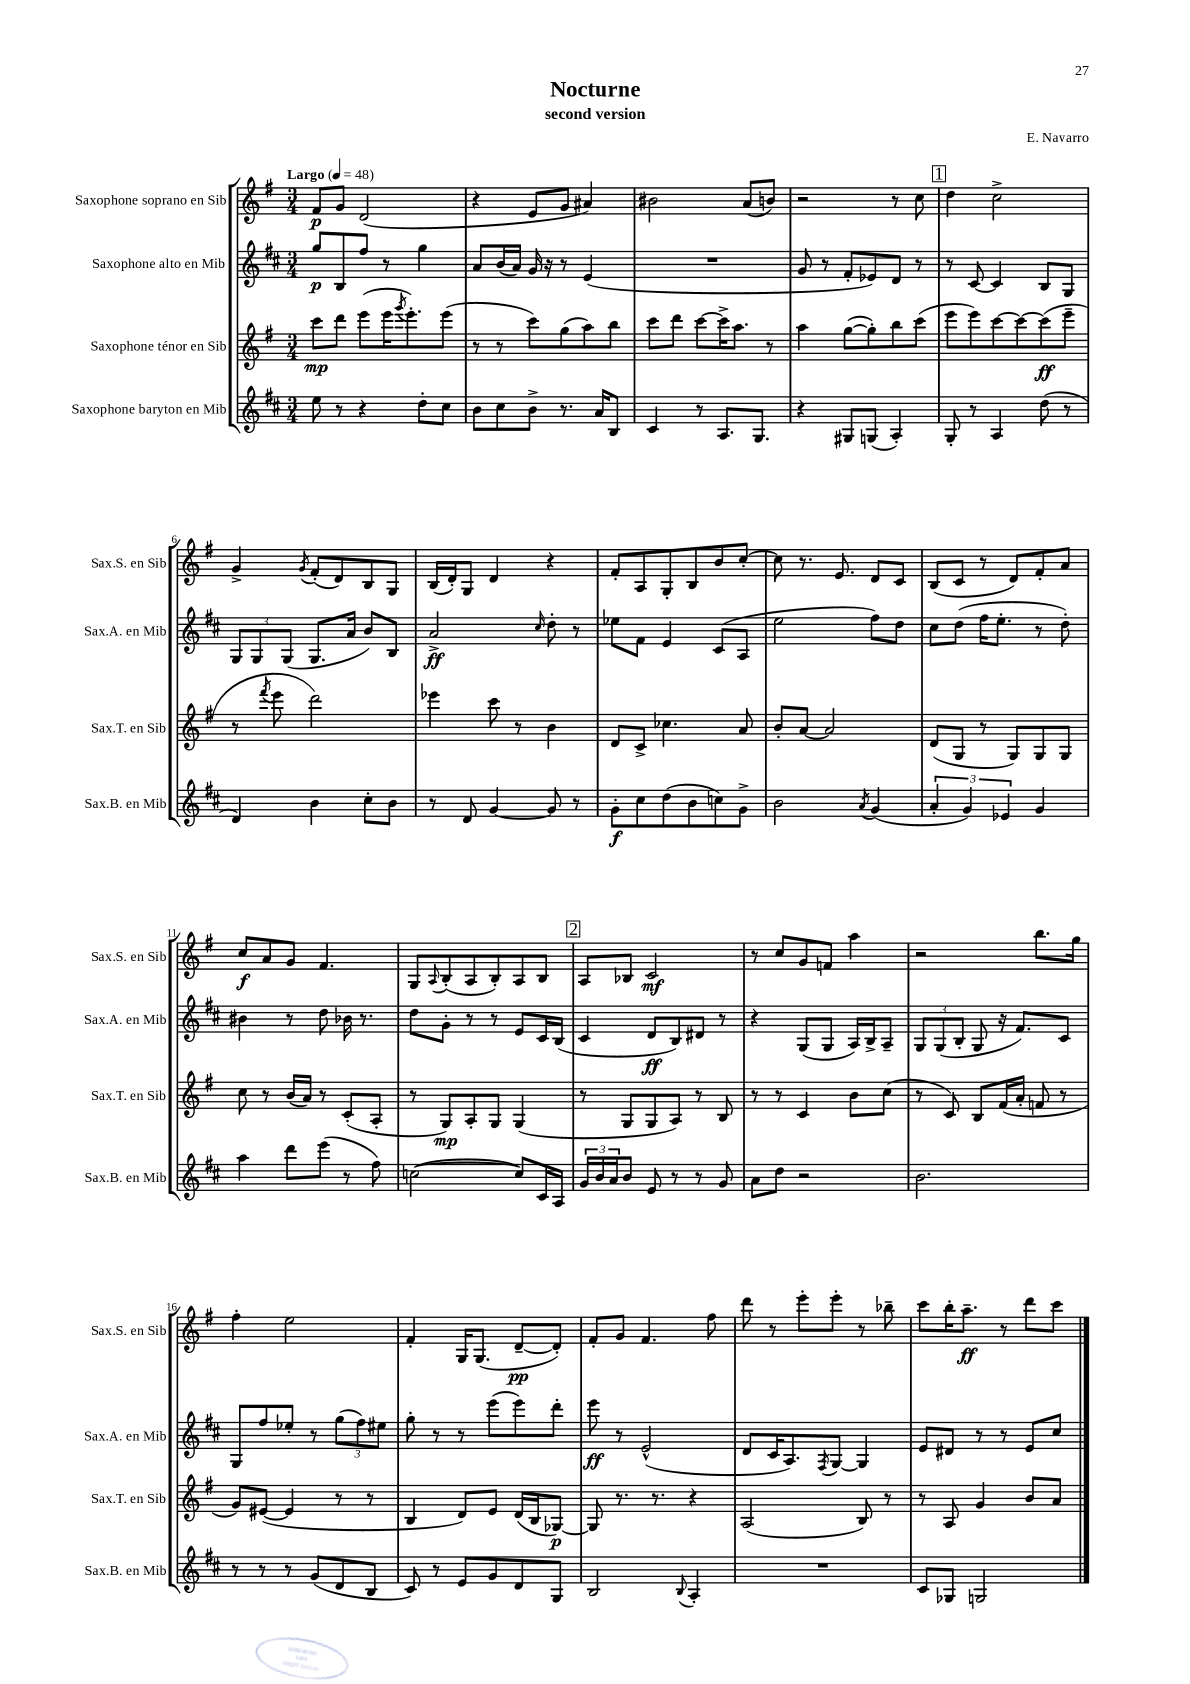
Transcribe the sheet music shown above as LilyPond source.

\header { title = "Nocturne" composer = "E. Navarro" subtitle = "second version" }
<<
\new StaffGroup <<
\new Staff = "s0" \with { instrumentName = "Saxophone soprano en Sib" shortInstrumentName = "Sax.S. en Sib" } {
    \clef treble \key g \major \numericTimeSignature \time 3/4 \tempo "Largo" 4 = 48
    fis'8\p g'8 d'2( |
    r4 e'8 g'8 ais'4) |
    bis'2 a'8( b'8) |
    r2 r8 c''8 |
    \mark \markup { \box "1" } d''4 c''2-> |
    g'4-> \acciaccatura { g'8 } fis'8-.( d'8) b8 g8 |
    b16( d'16-.) g8 d'4 r4 |
    fis'8-. a8 g8-. b8 b'8 c''8~-. |
    c''8 r8. e'8. d'8 c'8 |
    b8( c'8 r8 d'8) fis'8-. a'8 |
    c''8\f a'8 g'8 fis'4. |
    g8 \appoggiatura { a8 } b8-.( a8 b8-.) a8 b8 |
    \mark \markup { \box "2" } a8 bes8 c'2\mf |
    r8 c''8 g'8 f'8 a''4 |
    r2 b''8. g''16 |
    fis''4-. e''2 |
    fis'4-. g16 g8.( d'8~--\pp d'8-.) |
    fis'8-. g'8 fis'4. fis''8 |
    d'''8 r8 e'''8-. e'''8-. r8 bes''8-- |
    c'''8 b''16-. a''8.--\ff r8 d'''8 c'''8 \bar "|." |
}
\new Staff = "s1" \with { instrumentName = "Saxophone alto en Mib" shortInstrumentName = "Sax.A. en Mib" } {
    \clef treble \key d \major \numericTimeSignature \time 3/4
    g''8\p b8 fis''8 r8 g''4 |
    a'8 b'16( a'16) g'16 r16 r8 e'4( |
    R2. |
    g'8 r8 fis'8-. ees'8) d'8 r8 |
    \mark \markup { \box "1" } r8 cis'8~ cis'4 b8 g8 |
    \tuplet 3/2 { g8 g8 g8( } g8. a'16 b'8) b8 |
    a'2->\ff \grace { cis''16 } d''8-. r8 |
    ees''8 fis'8 e'4 cis'8( a8 |
    e''2 fis''8) d''8 |
    cis''8 d''8( fis''16 e''8.-. r8 d''8-.) |
    bis'4 r8 d''8 bes'16 r8. |
    d''8 g'8-. r8 r8 e'8 cis'16 b16( |
    \mark \markup { \box "2" } cis'4 d'8\ff b8) dis'8 r8 |
    r4 g8( g8 a16) b16-> a8-- |
    \tuplet 3/2 { g8 g8( b8-. } g8 r16 fis'8.) cis'8 |
    g8 fis''8 ees''8-. r8 \tuplet 3/2 { g''8( fis''8) eis''8 } |
    g''8-. r8 r8 e'''8( e'''8) d'''8-. |
    e'''8\ff r8 e'2-^( |
    d'8 cis'16 a8.) \acciaccatura { fis8 } g8~ g4 |
    e'8 dis'8 r8 r8 e'8 cis''8 \bar "|." |
}
\new Staff = "s2" \with { instrumentName = "Saxophone ténor en Sib" shortInstrumentName = "Sax.T. en Sib" } {
    \clef treble \key g \major \numericTimeSignature \time 3/4
    c'''8\mp d'''8 e'''8( e'''16 \acciaccatura { g'''8 } e'''8.-.) e'''8( |
    r8 r8 c'''8) g''8( a''8) b''8 |
    c'''8 d'''8 c'''8~ c'''16-> a''8. r8 |
    a''4 g''8~( g''8-.) b''8 c'''8( |
    \mark \markup { \box "1" } e'''8 e'''8) c'''8~ c'''8~ c'''8\ff( e'''8-- |
    r8 \acciaccatura { fis'''8 } e'''8 d'''2) |
    ees'''4 c'''8 r8 b'4 |
    d'8 c'8-> ces''4. a'8 |
    b'8-. a'8~ a'2 |
    d'8( g8 r8 g8) g8 g8 |
    c''8 r8 b'16( a'16) r8 c'8-.( a8-. |
    r8 g8\mp) a8-. g8 g4( |
    \mark \markup { \box "2" } r8 g8 g8 a8) r8 b8 |
    r8 r8 c'4 b'8 c''8( |
    r8 c'8) b8 fis'16( a'16-. f'8 r8 |
    g'8) eis'8~( eis'4 r8 r8 |
    b4 d'8) e'8 d'16( b16 ges8~\p) |
    ges8 r8. r8. r4 |
    a2( b8) r8 |
    r8 a8 g'4 b'8 a'8 \bar "|." |
}
\new Staff = "s3" \with { instrumentName = "Saxophone baryton en Mib" shortInstrumentName = "Sax.B. en Mib" } {
    \clef treble \key d \major \numericTimeSignature \time 3/4
    e''8 r8 r4 d''8-. cis''8 |
    b'8 cis''8 b'8-> r8. a'16 b8 |
    cis'4 r8 a8. g8. |
    r4 gis8 g8( a4-.) |
    \mark \markup { \box "1" } g8-. r8 a4 d''8( r8 |
    d'4) b'4 cis''8-. b'8 |
    r8 d'8 g'4~ g'8 r8 |
    g'8-.\f cis''8 d''8( b'8 c''8) g'8-> |
    b'2 \acciaccatura { a'8 } g'4( |
    \tuplet 3/2 { a'4-. g'4) ees'4 } g'4 |
    a''4 d'''8 e'''8( r8 fis''8) |
    c''2~( c''8) cis'16 a16 |
    \mark \markup { \box "2" } \tuplet 3/2 { g'16 b'16 a'16 } b'8 e'8 r8 r8 g'8 |
    a'8 d''8 r2 |
    b'2. |
    r8 r8 r8 g'8( d'8 b8 |
    cis'8) r8 e'8 g'8 d'8 g8 |
    b2 \appoggiatura { b8 } a4-. |
    R2. |
    cis'8 ges8 g2 \bar "|." |
}
>>
>>
